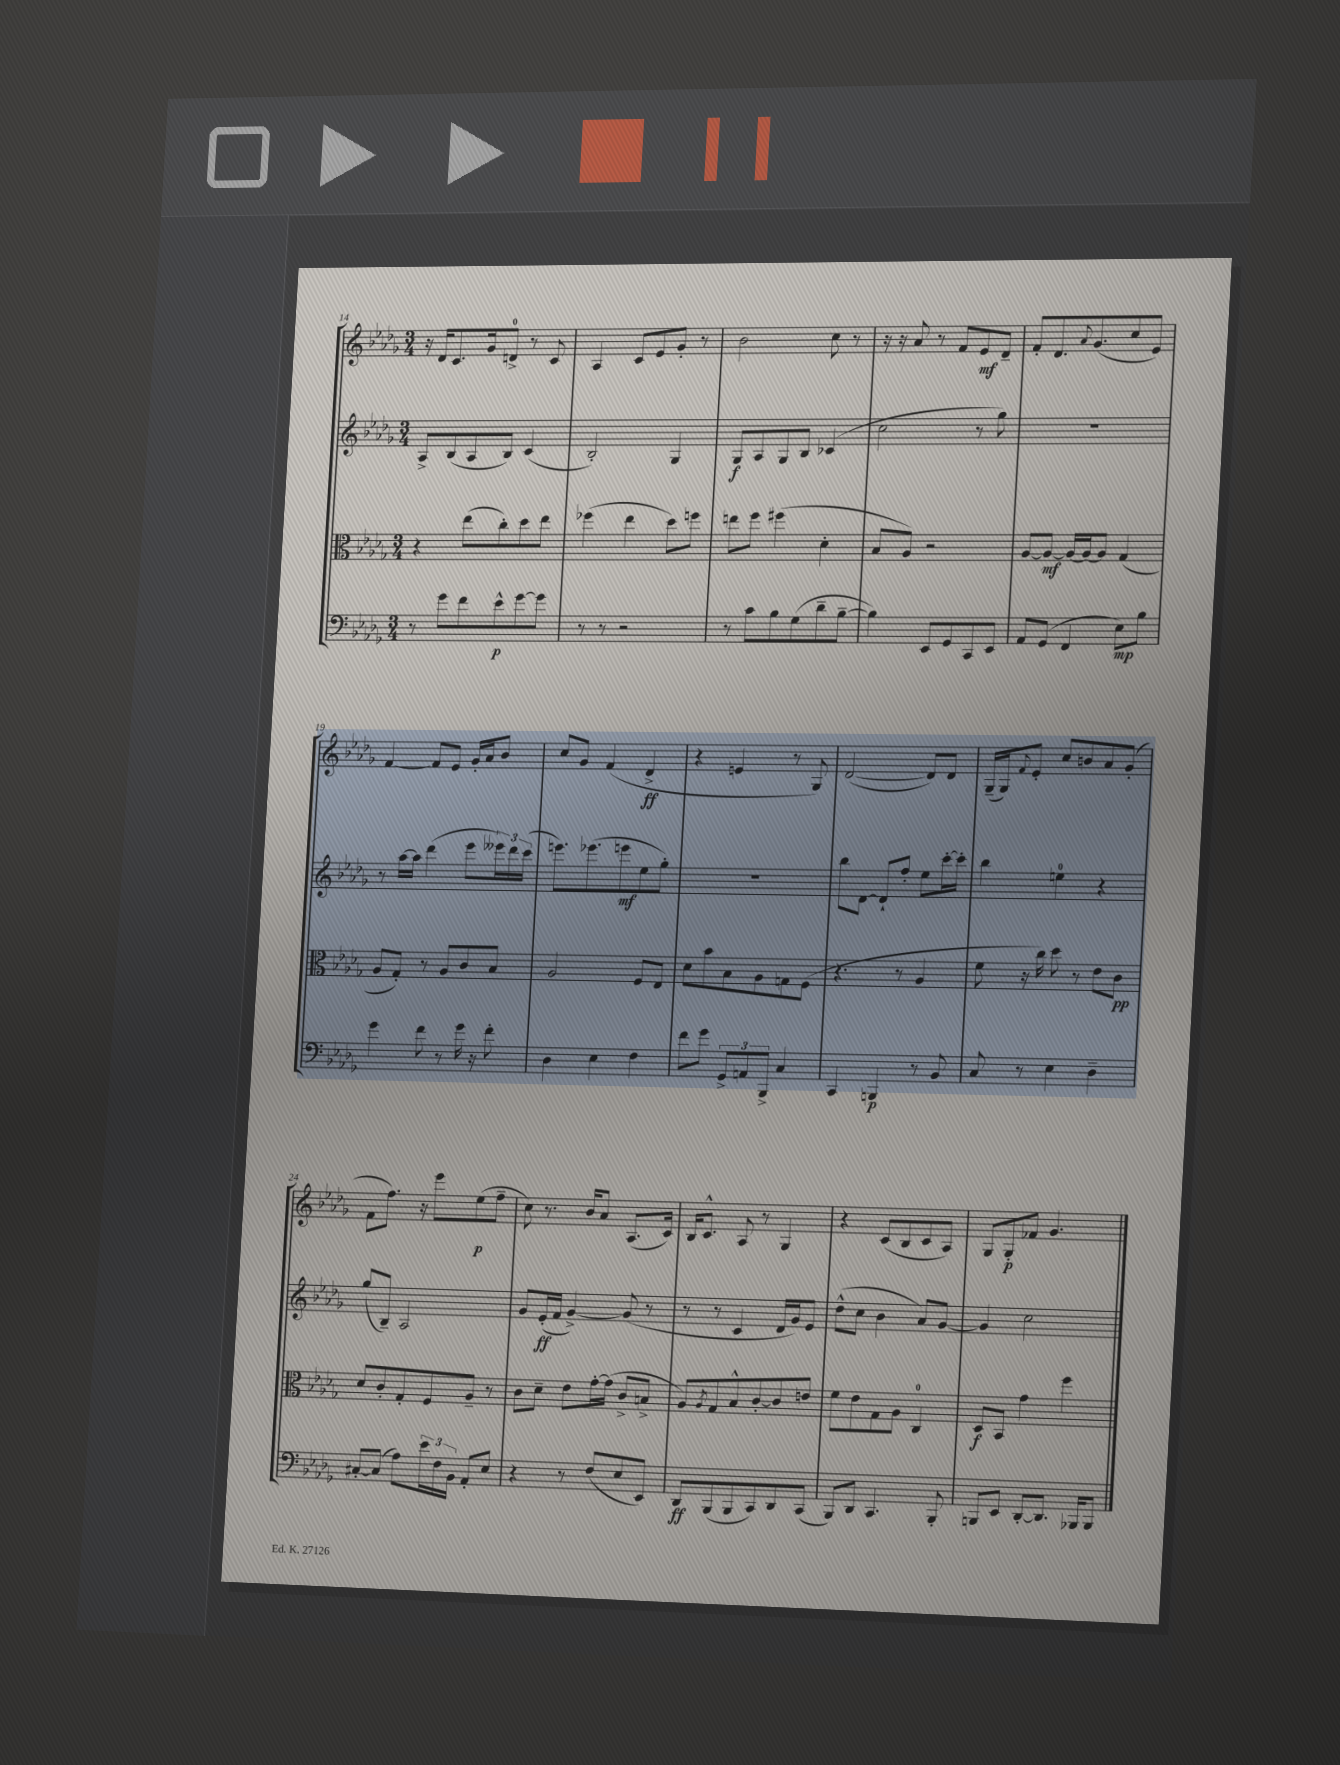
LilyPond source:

<<
\new StaffGroup <<
\new Staff = "s0" {
    \clef treble \key des \major \numericTimeSignature \time 3/4
    r16 des'16 c'8. ges'16 d'8-0-> r8 c'8 |
    aes4 c'8 ees'8 ges'8-. r8 |
    bes'2 c''8 r8 |
    r16 r16 aes'8 r8 f'8 ees'8\mf des'8-- |
    f'8-. des'8. \appoggiatura { aes'8 } ges'8.( c''8 ees'8) |
    f'4~ f'8 ees'8 ges'16-. aes'16 bes'8 |
    c''8 ges'8 f'4( des'4->\ff |
    r4 e'4 r8 ges8) |
    des'2~( des'8) des'8 |
    ges16--( ges16) \appoggiatura { f'8 } ees'8-. c''8 b'8 aes'8 ges'8-.( |
    f'8 f''8.) r16 ees'''8 ees''8\p( f''8-- |
    c''8) r8. bes'16 aes'8 aes8.( c'16) |
    bes16 c'8.-^ aes8 r8 ges4 |
    r4 c'8( bes8 c'8 aes8) |
    ges8 ges8-.\p fes'8 ges'4. \bar "|." |
}
\new Staff = "s1" {
    \clef treble \key des \major \numericTimeSignature \time 3/4
    aes8-> bes8( aes8 bes8) c'4( |
    bes2-.) ges4 |
    ges8\f aes8 ges8 bes8 ces'4( |
    c''2 r8 ges''8) |
    R2. |
    r8 aes''16~ aes''16 des'''4( ees'''8 \tuplet 3/2 { eeses'''16) des'''16 c'''16( } |
    e'''8.) ees'''8.( e'''8\mf ees''8 ges''8-.) |
    R2. |
    bes''8 des'8~ des'8-! f''8-. ees''8 c'''16~-. c'''16-. |
    bes''4 e''4-0 r4 |
    ges''8( bes8--) aes2 |
    ges'8 ees'16-.\ff( f'16 ges'4~->) ges'8( r8 |
    r8 r8 c'4 des'16 ges'16) ees'8 |
    des''8-^( c''8 bes'4 aes'8) ges'8~ |
    ges'4 c''2 \bar "|." |
}
\new Staff = "s2" {
    \clef alto \key des \major \numericTimeSignature \time 3/4
    r4 ees''8( c''8-.) des''8 ees''8 |
    fes''4( ees''4 des''8) f''8 |
    e''8 f''8 fis''4( des'4-. |
    bes8 aes8) r2 |
    aes8~ aes8~\mf aes16~ aes16~ aes8 ges4( |
    aes8 ges8-.) r8 aes8 c'8 bes8 |
    aes2 f8 ees8 |
    des'8 bes'8 bes8 aes8 g8 f8( |
    r4. r8 aes4 |
    f'8 r16 c''16) des''8 r8 ees'8 c'8\pp |
    des'8 c'8-. ges8-. f8 aes8-- r8 |
    c'8 des'8-- ees'8 ges'16~-. ges'16( c'8-> b8-> |
    aes8) \acciaccatura { aes8 } ges8 bes8-^ c'8~-. c'8 e'8 |
    f'8 ees'8 ges8 aes8 c4-0 |
    des8\f bes,8 ges'4 f''4 \bar "|." |
}
\new Staff = "s3" {
    \clef bass \key des \major \numericTimeSignature \time 3/4
    r8 ges'8 f'8 ees'8-^\p ges'8~ ges'8 |
    r8 r8 r2 |
    r8 c'8 bes8 ges8( des'8-- bes8~-- |
    bes4) ees,8 ges,8 c,8 ees,8 |
    aes,8 ges,8( f,4 ees8\mp) bes8 |
    ges'4 f'8 r8 ges'16 r16 f'8-. |
    des4 ees4 f4 |
    f'8 ges'8 \tuplet 3/2 { ges,8-> a,8 bes,,8-> } c4 |
    c,4 b,,4\p r8 bes,8 |
    c8 r8 ees4 des4-- |
    cis8~-. cis8( aes8) \tuplet 3/2 { ees'16 f16 bes,16 } aes,8-. ees8 |
    r4 r8 f8( ees8 ees,8) |
    des,8\ff bes,,8( bes,,8 c,8) des,8 c,8( |
    bes,,8) des,8 c,4. bes,,8-. |
    b,,8 ees,8 des,8~-. des,8. bes,,16 bes,,8 \bar "|." |
}
>>
>>
\layout { \context { \Score currentBarNumber = #14 } }
